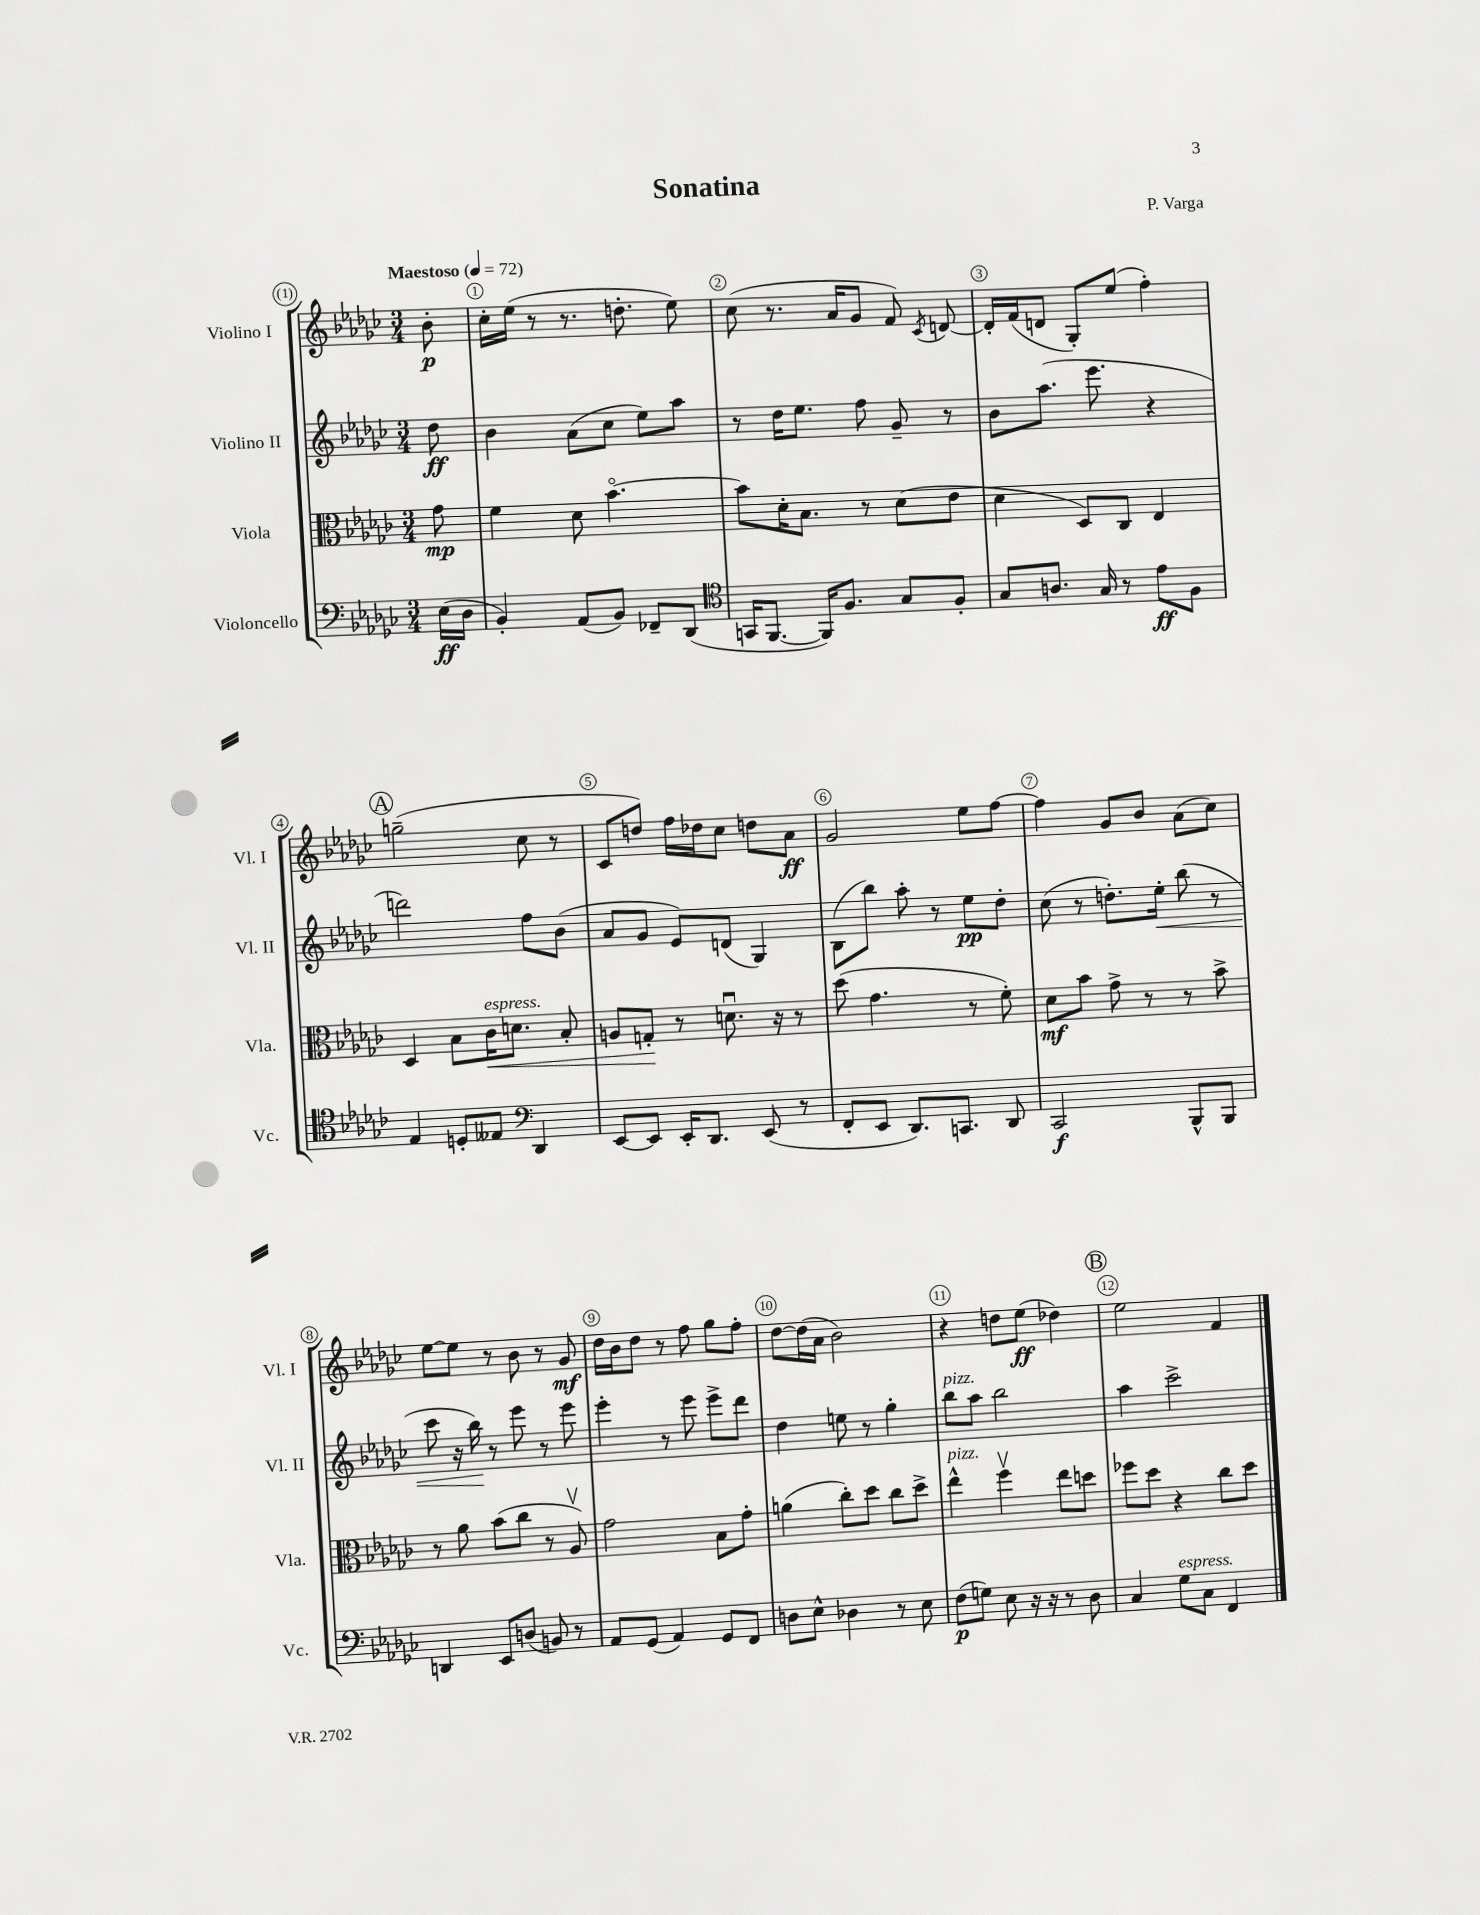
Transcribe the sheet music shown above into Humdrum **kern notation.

**kern	**dynam	**kern	**dynam	**kern	**dynam	**kern	**dynam
*part4	*part4	*part3	*part3	*part2	*part2	*part1	*part1
*staff4	*staff4	*staff3	*staff3	*staff2	*staff2	*staff1	*staff1
*I"Violoncello	*	*I"Viola	*	*I"Violino II	*	*I"Violino I	*
*I'Vc.	*	*I'Vla.	*	*I'Vl. II	*	*I'Vl. I	*
*clefF4	*	*clefC3	*	*clefG2	*	*clefG2	*
*k[b-e-a-d-g-c-]	*	*k[b-e-a-d-g-c-]	*	*k[b-e-a-d-g-c-]	*	*k[b-e-a-d-g-c-]	*
*M3/4	*	*M3/4	*	*M3/4	*	*M3/4	*
*MM72	*	*MM72	*	*MM72	*	*MM72	*
=	=	=	=	=	=	=	=
!	!	!	!	!	!	!LO:TX:a:B:t=Maestoso	!
(16E-\LL	ff	8g-\	mp	8dd-\	ff	8b-'\	p
16D-\JJ	.	.	.	.	.	.	.
=1	=1	=1	=1	=1	=1	=1	=1
4BB-'/)	.	4f\	.	4b-\	.	16cc-'\LL	.
.	.	.	.	.	.	(16ee-\JJ	.
.	.	.	.	.	.	8r	.
(8AA-/L	.	8d-\	.	(8a-\L	.	8.r	.
8BB-/J)	.	[4.b-\	.	8cc-\J	.	.	.
.	.	.	.	.	.	8.ddn'\	.
8FF-X~/L	.	.	.	8ee-\L)	.	.	.
(8DD-/J	.	.	.	8aa-\J	.	8ee-\)	.
=2	=2	=2	=2	=2	=2	=2	=2
*clefC4	*	*	*	*	*	*	*
16GGn/KL	.	8b-\L]	.	8r	.	(8cc-\	.
[8.FF/J	.	.	.	.	.	.	.
.	.	16d-'\K	.	16dd-\KL	.	8.r	.
.	.	8.B-\J	.	8.ee-\J	.	.	.
16FF/KL])	.	.	.	.	.	.	.
8.F/J	.	.	.	.	.	16a-/KL	.
.	.	8r	.	8ff\	.	8g-/J	.
8G-/L	.	(8d-\L	.	8g-~/	.	8f/)	.
.	.	.	.	.	.	8qc-/	.
8F'/J	.	8e-\J	.	8r	.	[8dn/	.
=3	=3	=3	=3	=3	=3	=3	=3
8G-/L	.	4d-\	.	8b-\L	.	16d'/LL]	.
.	.	.	.	.	.	(16f/J	.
8.An/J	.	.	.	(8.aa-\J	.	8dn/J	.
.	.	8D-/L)	.	.	.	8G-'/L)	.
16G-/	.	.	.	8.eee-\	.	.	.
8r	.	8C-/J	.	.	.	(8ee-/J	.
8e-\L	ff	4E-/	.	4r	.	4ff'\)	.
8F\J	.	.	.	.	.	.	.
!!LO:LB:g=z
!!LO:REH:place=s1:t=A
=4	=4	=4	=4	=4	=4	=4	=4
4E-/	.	4D-/	.	2dddn\)	.	(2ggn~\	.
8Dn'/L	.	8B-\L	.	.	.	.	.
!	!	!LO:TX:a:i:t=espress.	!	!	!	!	!
!	!	!	!LO:HP:b	!	!	!	!
8E--X/J	.	16c-\K	<	.	.	.	.
.	.	8.dn\J	.	.	.	.	.
*clefF4	*	*	*	*	*	*	*
4DD-/	.	.	.	8ff\L	.	8cc-\	.
.	.	8B-'/	.	(8b-\J	.	8r	.
=5	=5	=5	=5	=5	=5	=5	=5
[8EE-/L	.	8An/L	.	8a-/L	.	8c-/L	.
8EE-/J]	.	8Gn'/J	.	8g-/J	.	8ddn/J)	.
16EE-'/KL	.	8r	[	8e-/L)	.	16ff\LL	.
8.DD-/J	.	.	.	.	.	16dd-X\J	.
.	.	8.dnu\	.	(8dn/J	.	8cc-\J	.
(8EE-/	.	.	.	4G-/)	.	8ddn\L	.
.	.	16r	.	.	.	.	.
8r	.	8r	.	.	.	8a-\J	ff
=6	=6	=6	=6	=6	=6	=6	=6
8FF'/L	.	(8dd-\	.	(8B-\L	.	2g-/	.
8EE-/J	.	4.g-\	.	8bb-\J)	.	.	.
8.DD-/L)	.	.	.	8aa-'\	.	.	.
.	.	.	.	8r	.	.	.
8.CCn/J	.	.	.	.	.	.	.
.	.	8r	.	8ee-\L	pp	8ee-\L	.
8DD-/	.	8f'\)	.	8dd-'\J	.	[8ff\J	.
=7	=7	=7	=7	=7	=7	=7	=7
2CC-/	f	8d-\L	mf	(8cc-\	.	4ff\]	.
.	.	8b-\J	.	8r	.	.	.
.	.	8g-^\	.	8.ddn'\L)	.	8g-/L	.
.	.	8r	.	.	.	8b-/J	.
!	!	!	!	!	!LO:HP:b	!	!
.	.	.	.	16ee-'\Jk	<	.	.
8BBB-^^/L	.	8r	.	(8bb-\	.	(8a-\L	.
8BBB-/J	.	8b-^\	.	8r	.	8cc-\J)	.
!!LO:LB:g=z
=8	=8	=8	=8	=8	=8	=8	=8
4DDn/	.	8r	.	8ccc-\	.	[8ee-\L	.
.	.	8a-\	.	16r	.	8ee-\J]	.
.	.	.	.	16bb-\)	.	.	.
8EE-/L	.	(8b-\L	.	8r	[	8r	.
(8Dn/J	.	8cc-\J	.	8eee-\	.	8b-\	.
8BBn/)	.	8r	.	8r	.	8r	.
8r	.	8A-v/)	.	8eee-\	.	8g-/	mf
=9	=9	=9	=9	=9	=9	=9	=9
8AA-/L	.	2g-\	.	4eee-'\	.	16dd-\LL	.
.	.	.	.	.	.	16b-\J	.
(8GG-/J	.	.	.	.	.	8dd-\J	.
4AA-/)	.	.	.	8r	.	8r	.
.	.	.	.	8eee-\	.	8ff\	.
8GG-/L	.	8B-\L	.	8eee-^\L	.	8gg-\L	.
8FF/J	.	8g-'\J	.	8ddd-\J	.	8ff'\J	.
=10	=10	=10	=10	=10	=10	=10	=10
8Dn\L	.	(4an\	.	4dd-\	.	[8dd-\L	.
8E-^^\J	.	.	.	.	.	(16dd-\L]	.
.	.	.	.	.	.	16a-\JJ	.
4D-X\	.	8cc-'\L)	.	8een\	.	2b-\)	.
.	.	8dd-\J	.	8r	.	.	.
8r	.	8cc-\L	.	4gg-'\	.	.	.
8E-\	.	8dd-^\J	.	.	.	.	.
=11	=11	=11	=11	=11	=11	=11	=11
!	!	!	!	!LO:TX:a:i:t=pizz.	!	!	!
!	!	!LO:TX:a:i:t=pizz.	!	!	!	!	!
(8F\L	p	4ee-^^\	.	8bb-\L	.	4r	.
8Gn\J)	.	.	.	8aa-\J	.	.	.
8E-\	.	4ffv\	.	2bb-\	.	8ddn\L	.
16r	.	.	.	.	.	(8ee-\J	ff
16r	.	.	.	.	.	.	.
8r	.	8ee-\L	.	.	.	4dd-X\)	.
8D-\	.	8ddn\J	.	.	.	.	.
!!LO:REH:place=s1:t=B
=12	=12	=12	=12	=12	=12	=12	=12
4C-/	.	8ff-X\L	.	4aa-\	.	2ee-\	.
.	.	8dd-\J	.	.	.	.	.
!LO:TX:a:i:t=espress.	!	!	!	!	!	!	!
8G-\L	.	4r	.	2ccc-^\	.	.	.
8C-\J	.	.	.	.	.	.	.
4FF/	.	8cc-\L	.	.	.	4f/	.
.	.	8dd-\J	.	.	.	.	.
==	==	==	==	==	==	==	==
*-	*-	*-	*-	*-	*-	*-	*-
